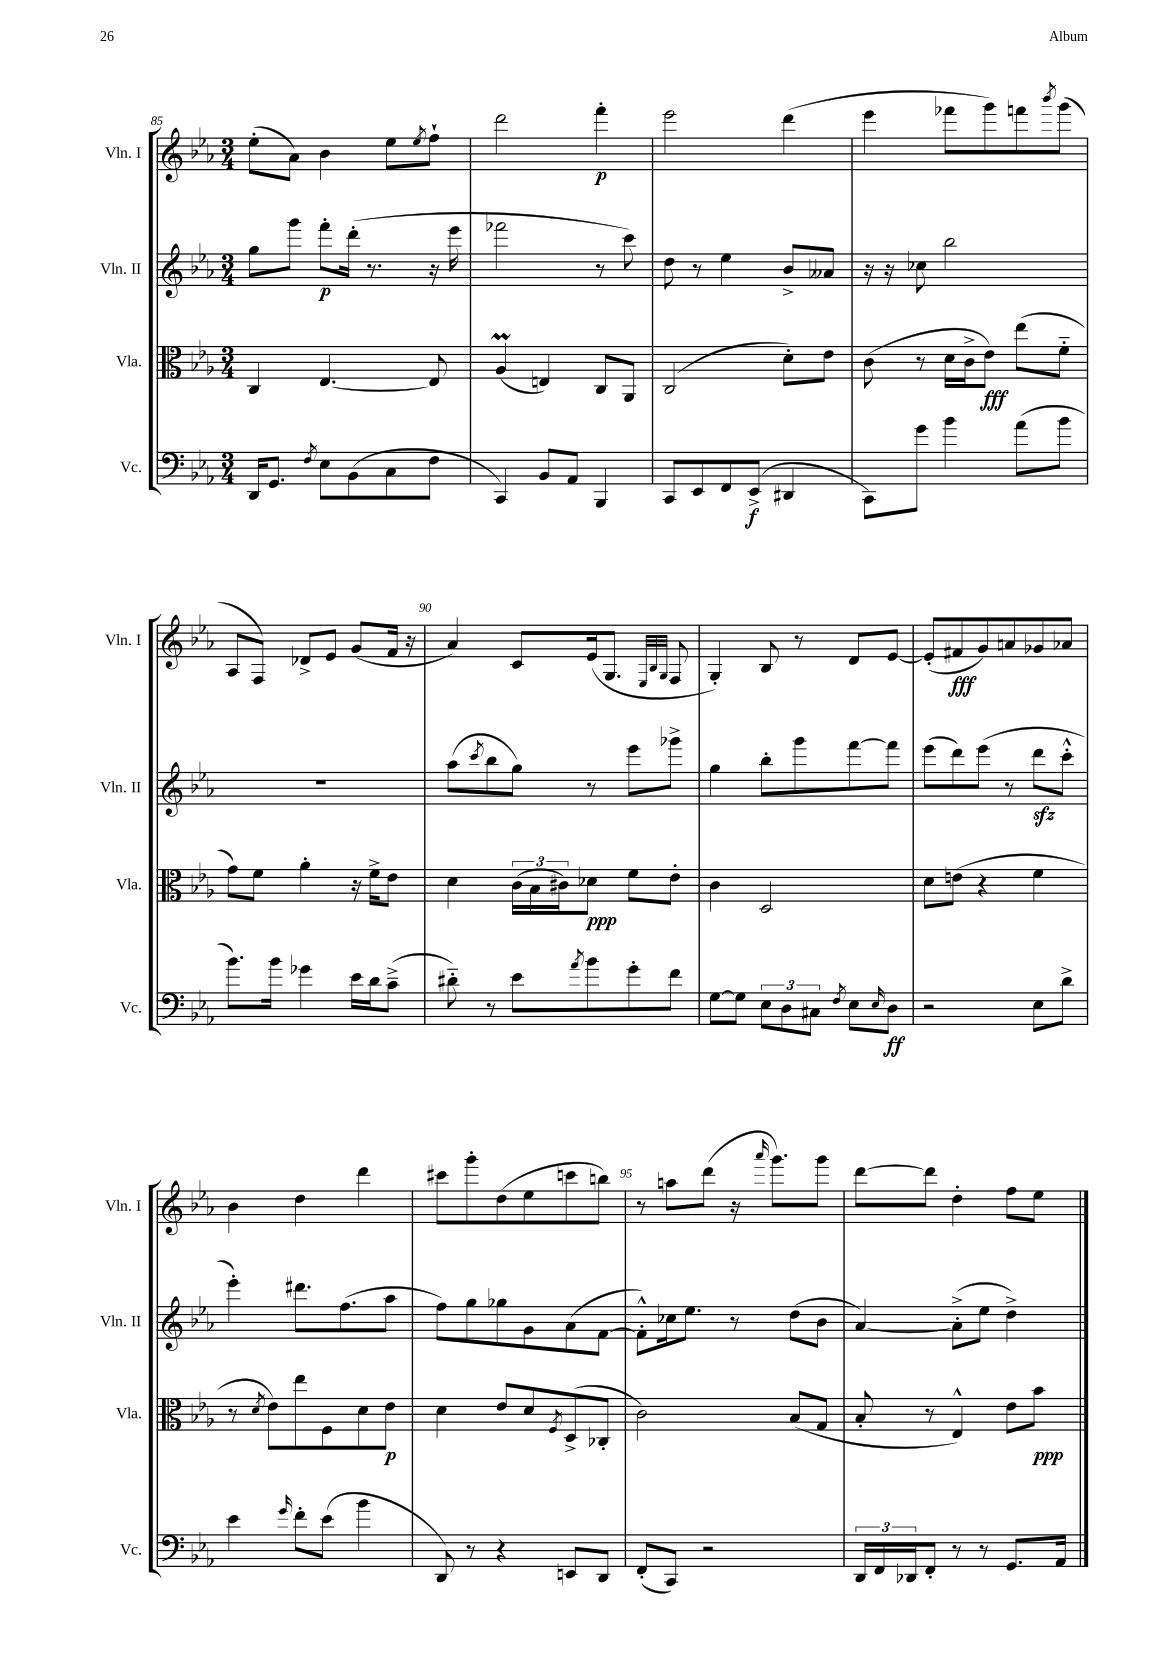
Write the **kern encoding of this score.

**kern	**dynam	**kern	**dynam	**kern	**dynam	**kern	**dynam
*part4	*part4	*part3	*part3	*part2	*part2	*part1	*part1
*staff4	*staff4	*staff3	*staff3	*staff2	*staff2	*staff1	*staff1
*I"Vc.	*	*I"Vla.	*	*I"Vln. II	*	*I"Vln. I	*
*I'Vc.	*	*I'Vla.	*	*I'Vln. II	*	*I'Vln. I	*
*clefF4	*	*clefC3	*	*clefG2	*	*clefG2	*
*k[b-e-a-]	*	*k[b-e-a-]	*	*k[b-e-a-]	*	*k[b-e-a-]	*
*M3/4	*	*M3/4	*	*M3/4	*	*M3/4	*
=85	=85	=85	=85	=85	=85	=85	=85
16DD/KL	.	4C/	.	8gg\L	.	(8ee-'\L	.
8.GG/J	.	.	.	.	.	.	.
.	.	.	.	8ggg\J	.	8a-\J)	.
8qF/	.	.	.	.	.	.	.
8E-\L	.	[4.E-/	.	8fff'\L	p	4b-\	.
(8BB-\	.	.	.	(16ddd'\Jk	.	.	.
.	.	.	.	8.r	.	.	.
8C\	.	.	.	.	.	8ee-\L	.
.	.	.	.	.	.	8qee-/	.
8F\J	.	8E-/]	.	16r	.	8ff`\J	.
.	.	.	.	16eee-\	.	.	.
=86	=86	=86	=86	=86	=86	=86	=86
4CC/)	.	(4A-M/	.	2fff-X\	.	2ddd\	.
8BB-/L	.	4En/)	.	.	.	.	.
8AA-/J	.	.	.	.	.	.	.
4BBB-/	.	8C/L	.	8r	.	4fff'\	p
.	.	8AA-/J	.	8ccc\)	.	.	.
=87	=87	=87	=87	=87	=87	=87	=87
8CC/L	.	(2C/	.	8dd\	.	2eee-\	.
8EE-/	.	.	.	8r	.	.	.
8FF/	.	.	.	4ee-\	.	.	.
(8EE-^/J	f	.	.	.	.	.	.
4DD#X/	.	8d'\L)	.	8b-^/L	.	(4ddd\	.
.	.	8e-\J	.	8a--X/J	.	.	.
=88	=88	=88	=88	=88	=88	=88	=88
8CC\L)	.	(8c\	.	16r	.	4eee-\	.
.	.	.	.	16r	.	.	.
8g\J	.	8r	.	8cc-X\	.	.	.
4b-\	.	16d\LL	.	2bb-\	.	8fff-X\L	.
.	.	16c^\J	.	.	.	.	.
.	.	8e-\J)	fff	.	.	8ggg\)	.
(8a-\L	.	(8ee-\L	.	.	.	8fffn\	.
.	.	.	.	.	.	8qbbb-/	.
8b-\J	.	8f\J	.	.	.	(8ggg\J	.
!!LO:LB:g=z
=89	=89	=89	=89	=89	=89	=89	=89
8.b-\L)	.	8g\L)	.	2.r	.	8A-/L	.
.	.	8f\J	.	.	.	8F/J)	.
16b-\Jk	.	.	.	.	.	.	.
4g-X\	.	4a-'\	.	.	.	8d-X^/L	.
.	.	.	.	.	.	8e-/J	.
16e-\LL	.	16r	.	.	.	(8g/L	.
16d\J	.	16f^\KL	.	.	.	.	.
(8c~^\J	.	8e-\J	.	.	.	16f/Jk	.
.	.	.	.	.	.	16r	.
=90	=90	=90	=90	=90	=90	=90	=90
8d#X\)	.	4d\	.	(8aa-\L	.	4a-/)	.
.	.	.	.	8qccc/	.	.	.
8r	.	.	.	8bb-\	.	.	.
8e-\L	.	(24c\LL	.	8gg\J)	.	8c/L	.
.	.	24B-\	.	.	.	.	.
.	.	24c#X\J)	.	.	.	.	.
8qa-/	.	.	.	.	.	.	.
8b-\	.	8d-X\J	ppp	8r	.	(16e-/k	.
.	.	.	.	.	.	8.G/J	.
8g'\	.	8f\L	.	8eee-\L	.	.	.
.	.	.	.	.	.	32qqE-/LLL	.
.	.	.	.	.	.	32qqB-/	.
.	.	.	.	.	.	32qqG/JJJ	.
8f\J	.	8e-'\J	.	8ggg-X^\J	.	8F/	.
=91	=91	=91	=91	=91	=91	=91	=91
[8G\L	.	4c\	.	4gg\	.	4G'/)	.
8G\J]	.	.	.	.	.	.	.
12E-\L	.	2D/	.	8bb-'\L	.	8B-/	.
12D\	.	.	.	.	.	.	.
.	.	.	.	8ggg\	.	8r	.
12C#X\J	.	.	.	.	.	.	.
8qF/	.	.	.	.	.	.	.
8E-\L	.	.	.	[8fff\	.	8d/L	.
16qqE-/	.	.	.	.	.	.	.
8D\J	ff	.	.	8fff\J]	.	[8e-/J	.
=92	=92	=92	=92	=92	=92	=92	=92
2r	.	8d\L	.	(8eee-\L	.	(8e-'/L]	.
.	.	(8en\J	.	8ddd\)	.	8f#X/	fff
.	.	4r	.	(8eee-\J	.	8g/)	.
.	.	.	.	8r	.	8an/	.
8E-\L	.	4f\	.	8dddzz\L	.	8g-X/	.
8d^\J	.	.	.	8ccc'^^\J	.	8a-X/J	.
!!LO:LB:g=z
=93	=93	=93	=93	=93	=93	=93	=93
4e-\	.	8r	.	4eee-'\)	.	4b-\	.
.	.	8qd/	.	.	.	.	.
.	.	8e-\L)	.	.	.	.	.
16qqg/	.	.	.	.	.	.	.
8f'\L	.	8ee-\	.	8.ddd#X\L	.	4dd\	.
(8e-\J	.	8F\	.	.	.	.	.
.	.	.	.	(8.ff\	.	.	.
4b-\	.	8d\	.	.	.	4ddd\	.
.	.	8e-\J	p	8aa-\J	.	.	.
=94	=94	=94	=94	=94	=94	=94	=94
8DD/)	.	4d\	.	8ff\L)	.	8ccc#X\L	.
8r	.	.	.	8gg\	.	8ggg'\	.
4r	.	8e-/L	.	8gg-X\	.	(8dd\	.
.	.	8d/	.	8g\	.	8ee-\	.
.	.	8qF/	.	.	.	.	.
8EEn/L	.	(8D^/	.	(8a-\	.	8cccn\	.
8DD/J	.	8C-X'/J	.	[8f\J	.	8bbn\J)	.
=95	=95	=95	=95	=95	=95	=95	=95
(8FF'/L	.	2c\)	.	8f'^^\L])	.	8r	.
8CC/J)	.	.	.	16cc-X\k	.	8aan\L	.
.	.	.	.	8.ee-\J	.	.	.
2r	.	.	.	.	.	(8ddd\J	.
.	.	.	.	8r	.	16r	.
.	.	.	.	.	.	16qqaaa-/	.
.	.	.	.	.	.	8.ggg\L)	.
.	.	(8B-/L	.	(8dd\L	.	.	.
.	.	8G/J	.	8b-\J	.	8ggg\J	.
=96	=96	=96	=96	=96	=96	=96	=96
24DD/LL	.	8B-'/	.	[4a-/)	.	[8ddd\L	.
24FF/	.	.	.	.	.	.	.
24DD-X/J	.	.	.	.	.	.	.
8FF'/J	.	8r	.	.	.	8ddd\J]	.
8r	.	4E-^^/)	.	(8a-'^\L]	.	4dd'\	.
8r	.	.	.	8ee-\J	.	.	.
8.GG/L	.	8e-\L	.	4dd^\)	.	8ff\L	.
.	.	8b-\J	ppp	.	.	8ee-\J	.
16AA-/Jk	.	.	.	.	.	.	.
==	==	==	==	==	==	==	==
*-	*-	*-	*-	*-	*-	*-	*-
